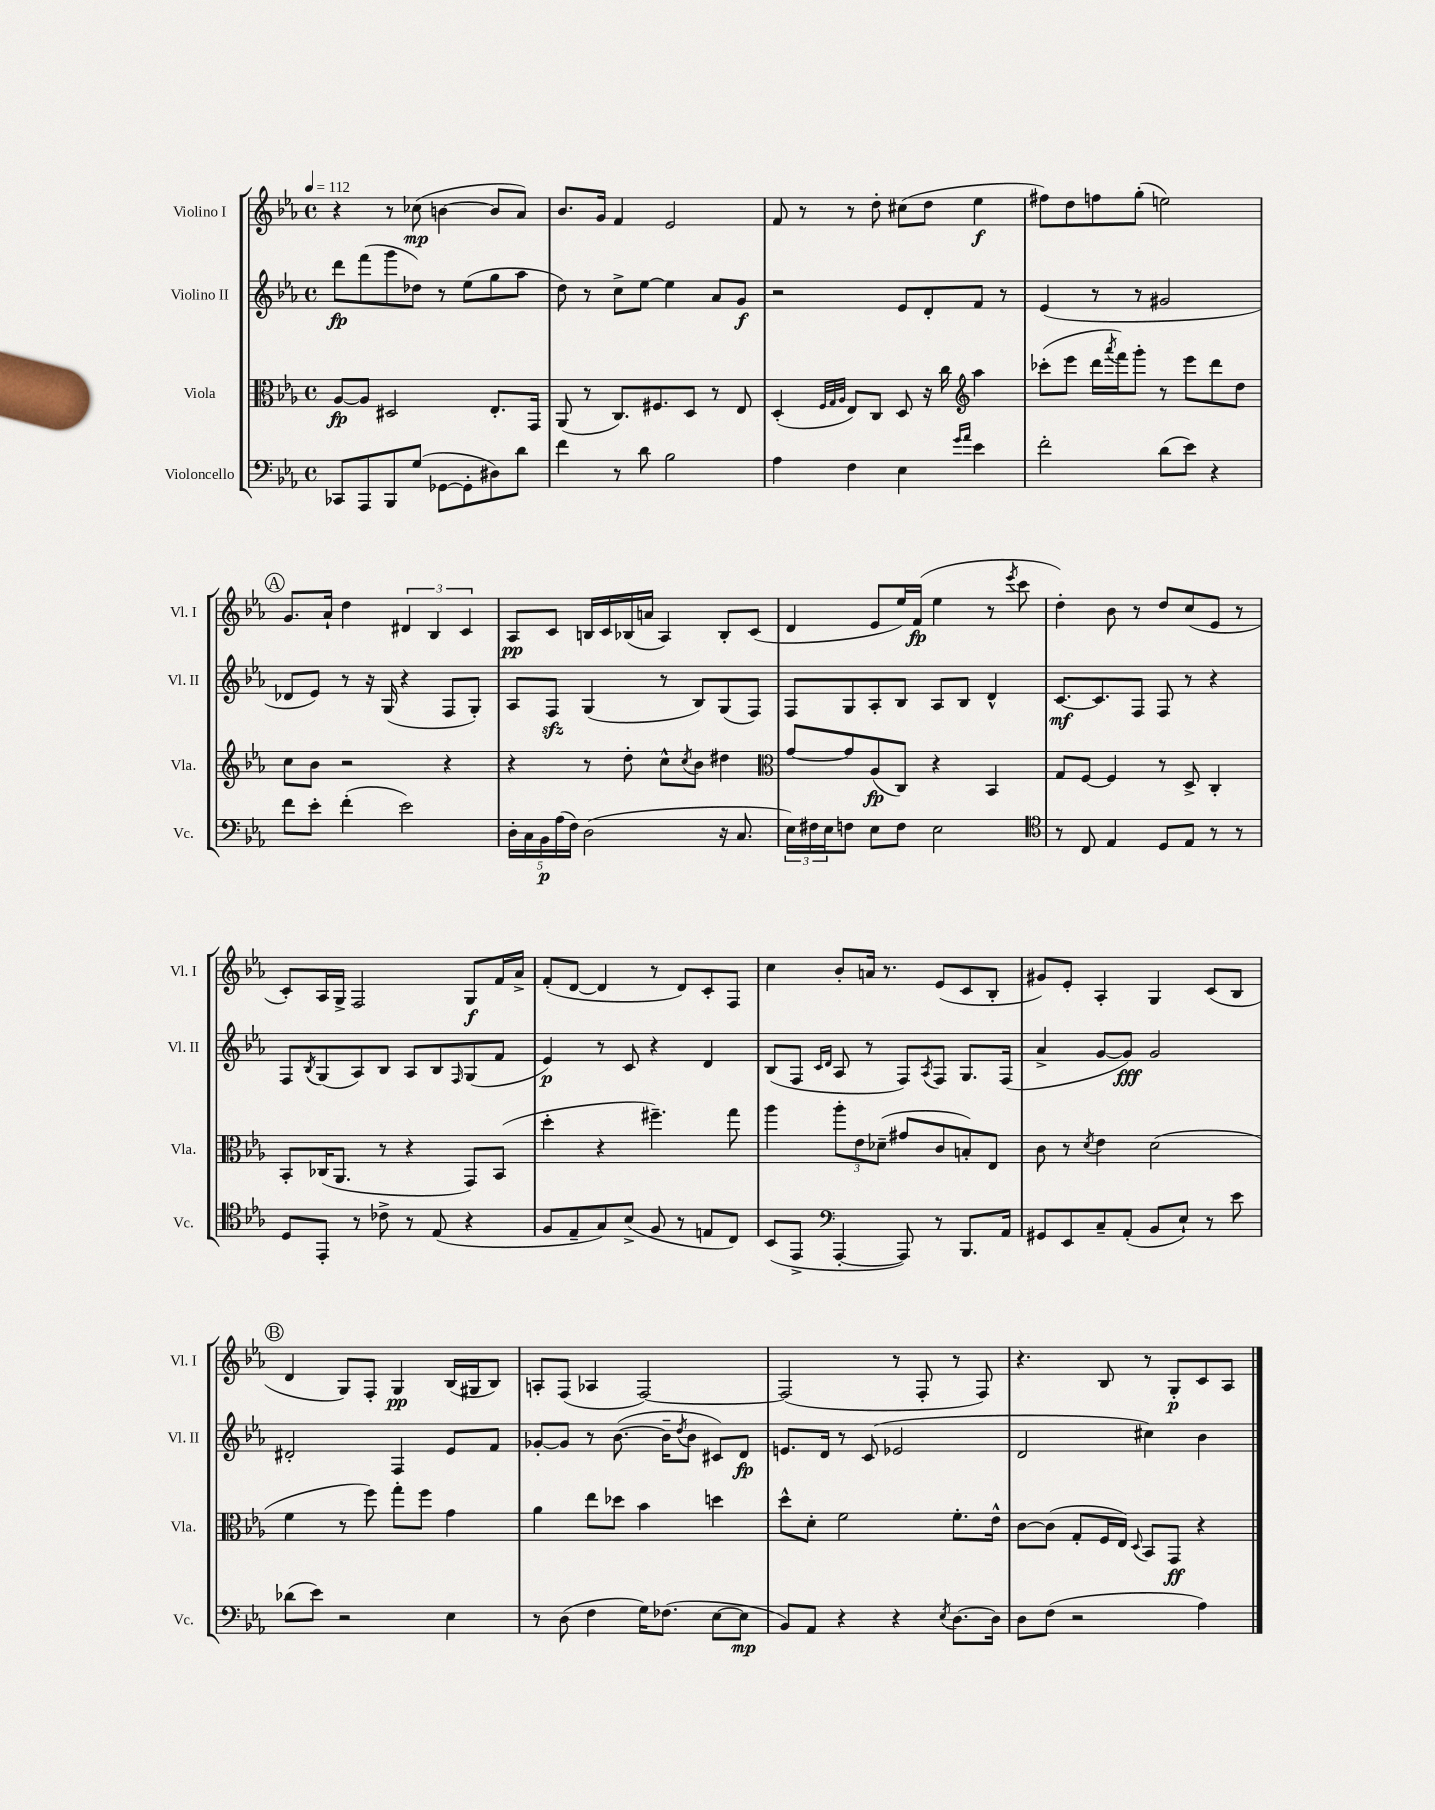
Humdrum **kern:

**kern	**kern	**kern	**kern
*staff4	*staff3	*staff2	*staff1
*clefF4	*clefC3	*clefG2	*clefG2
*k[b-e-a-]	*k[b-e-a-]	*k[b-e-a-]	*k[b-e-a-]
*M4/4	*M4/4	*M4/4	*M4/4
*met(c)	*met(c)	*met(c)	*met(c)
*MM112	*MM112	*MM112	*MM112
8CC-	[8A-	8ddd	4r
8AAA-	8A-]	(8fff	.
8BBB-	2D#	8ggg	8r
(8G	.	8dd-)	(8cc-
[8GG-	.	8r	[4b
8GG-']	.	(8ee-	.
8D#)	8.E-'	8gg	8b]
8d	.	8aa-	8a-)
.	16GG	.	.
=	=	=	=
4f	(8AA-	8dd)	8.b-
.	8r	8r	.
.	.	.	16g
8r	8.C)	8cc^	4f
8d	.	[8ee-	.
.	8.F#	.	.
2B-	.	4ee-]	2e-
.	8D	.	.
.	8r	8a-	.
.	8E-	8g	.
=	=	=	=
4A-	(4D'	2r	8f
.	.	.	8r
.	32qqF	.	.
.	32qqG	.	.
.	32qqA-	.	.
4F	8E-)	.	8r
.	8C	.	8dd'
4E-	8D	8e-	(8cc#
.	16r	8d'	8dd
.	16cc	.	.
*	*clefG2	*	*
16qqg	.	.	.
16qqa-	.	.	.
4e-	4aa-	8f	4ee-
.	.	8r	.
=	=	=	=
2f'	(8ccc-'	(4e-	8ff#)
.	8eee-	.	8dd
.	16ddd	8r	8ff
.	8qaaa-	.	.
.	16fff)	.	.
.	8ggg'	8r	(8gg'
(8d	8r	2g#	2ee)
8e-)	8eee-	.	.
4r	8ddd	.	.
.	8dd	.	.
=	=	=	=
8f	8cc	8d-	8.g
8e-'	8b-	8e-)	.
.	.	.	16a-`
(4f'	2r	8r	4dd
.	.	16r	.
.	.	(16G	.
2e-)	.	4r	6d#
.	.	.	6B-
.	4r	8F	.
.	.	.	6c
.	.	8G')	.
=	=	=	=
20D'	4r	8A-	8A-
20C	.	.	.
20BB-	.	.	.
.	.	8F	8c
(20A-	.	.	.
20F)	.	.	.
(2D	8r	(4G	16B
.	.	.	16c
.	8dd'	.	(16B-
.	.	.	16a
.	8cc^^	8r	4A-)
.	8qcc	.	.
.	8b-	8B-)	.
16r	4dd#	(8G	8B-'
8.C	.	.	.
.	.	8F)	(8c
=	=	=	=
*	*clefC3	*	*
24E-)	[8g	8F	4d
24F#	.	.	.
24E-	.	.	.
8F	8g]	8G	.
8E-	(8A-	8A-'	8e-
8F	8C)	8B-	16ee-)
.	.	.	(16f
2E-	4r	8A-	4ee-
.	.	8B-	.
.	4BB-	4d^^	8r
.	.	.	8qeee-
.	.	.	8ccc
=	=	=	=
*clefC4	*	*	*
8r	8G	[8.c	4dd')
8C	[8F	.	.
.	.	8.c]	.
4E-	4F]	.	8b-
.	.	8F	8r
8D	8r	8F	8dd
8E-	8D^	8r	(8cc
8r	4C'	4r	8e-
8r	.	.	8r
=	=	=	=
8D	8BB-'	8F	8c')
.	.	8qB-	.
8EE-'	(16C-	(8G	16A-
.	8.AA-	.	16G^
8r	.	8A-)	2F
8c-^	8r	8B-	.
8r	4r	8A-	.
(8E-	.	8B-	.
.	.	16qqF	.
4r	8GG)	(8G	8G
.	(8BB-	8f	16f
.	.	.	16a-^
=	=	=	=
8F	4dd'	4e-)	(8f'
8E-~	.	.	[8d
8G)	4r	8r	4d]
(8B-^	.	8c	.
8F	4.ff#~)	4r	8r
8r	.	.	8d)
8E	.	4d	8c'
8C)	8gg	.	8F
=	=	=	=
(8BB-	4aa-	(8B-	4cc
8EE-^	.	8F	.
*clefF4	*	*	*
.	.	16qqc	.
.	.	16qqd	.
[4AAA-'	12aa-'	8A-	8b-'
.	12e-	.	.
.	.	8r	16a
.	(12d-~	.	.
.	.	.	8.r
8AAA-])	8g#	8F)	.
.	.	8qA-	.
8r	8c	8F	(8e-
8.BBB-	8B')	8.G	8c
.	8E-	.	8B-'
16AA-	.	(16F	.
=	=	=	=
8GG#	8c	4a-^	8g#)
8EE-	8r	.	8e-'
.	8qd	.	.
8C~	4e-	[8g	4A-'
(8AA-'	.	8g])	.
8BB-	(2d	2g	4G
8E-`)	.	.	.
8r	.	.	(8c
8e-	.	.	8B-
=	=	=	=
(8d-	4f	2d#'	4d
8e-)	.	.	.
2r	8r	.	8G)
.	8ff)	.	8F'
.	8gg'	4F	4G
.	8ff	.	.
4E-	4g	8e-	(16B-
.	.	.	16G#
.	.	8f	8B-)
=	=	=	=
8r	4a-	[8g-'	8A'
(8D	.	8g-]	(8F
4F	8ee-	8r	4A-
.	8dd-	([8.b-	.
16G)	4b-	.	[2F)
(8.F-	.	16b-~]	.
.	.	8qdd	.
.	.	8b-	.
[8E-	4dd	8c#)	.
8E-]	.	8d	.
=	=	=	=
8BB-)	8dd^^	8.e	(2F]
8AA-	8d'	.	.
.	.	16d	.
4r	2f	8r	.
.	.	(8c	.
4r	.	2e-	8r
.	.	.	8F'
8qE-	.	.	.
[8.D	8.f'	.	8r
.	.	.	8F)
16D]	16e-^^	.	.
=	=	=	=
8D	[8c	2d	4.r
(8F	(8c]	.	.
2r	8G'	.	.
.	16F	.	8B-
.	16E-)	.	.
.	8qqD	.	.
.	8BB-	4cc#)	8r
.	8GG	.	8G'
4A-)	4r	4b-	8c
.	.	.	8A-
==	==	==	==
*-	*-	*-	*-
